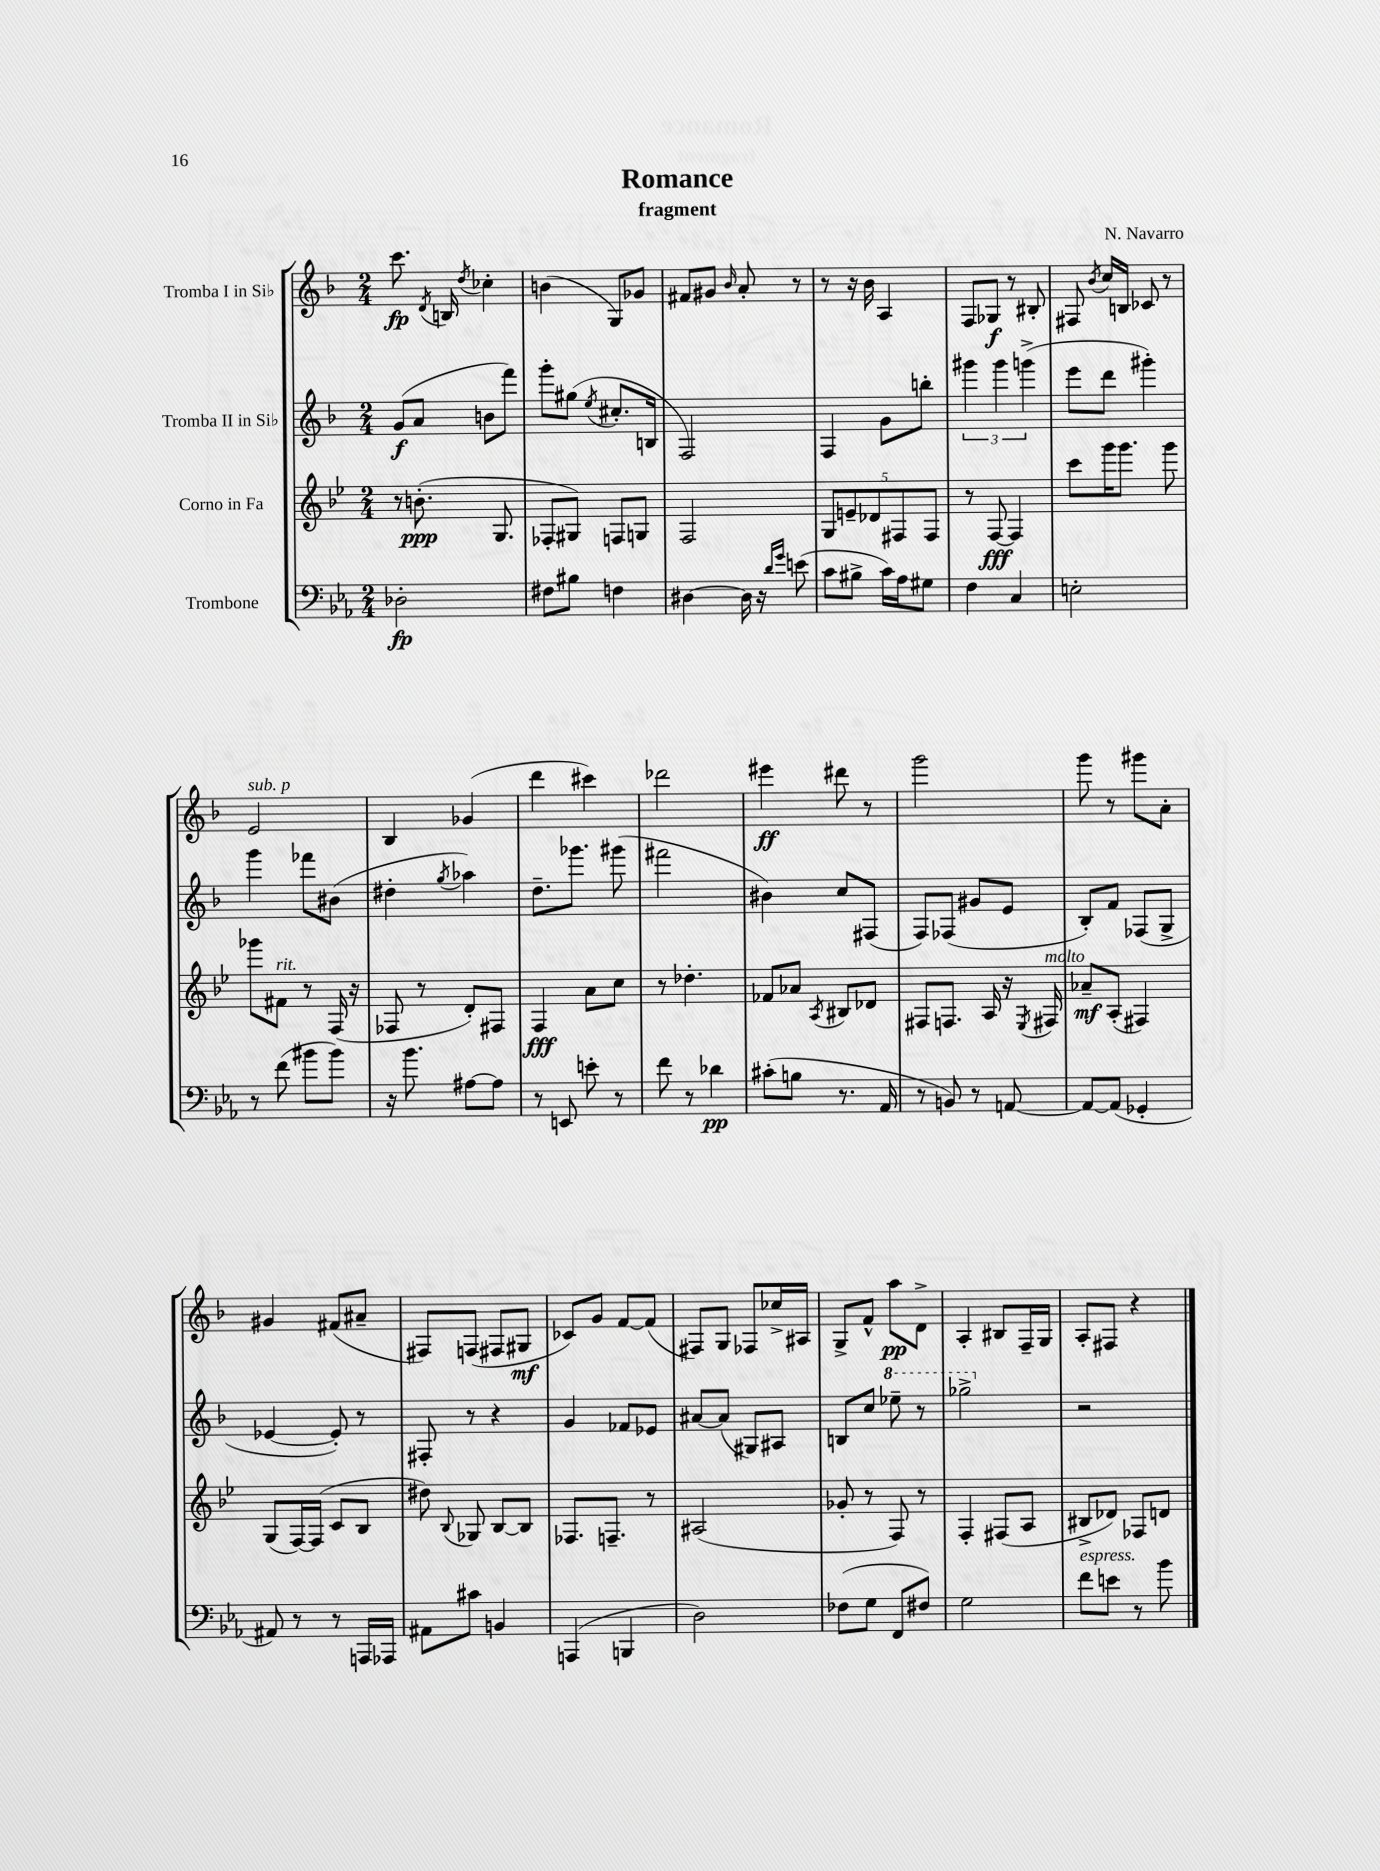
\header { title = "Romance" composer = "N. Navarro" subtitle = "fragment" }
<<
\new StaffGroup <<
\new Staff = "s0" \with { instrumentName = "Tromba I in Sib" } {
    \clef treble \key f \major \numericTimeSignature \time 2/4
    \autoBeamOff c'''8.\fp \acciaccatura { d'8 } b16 \acciaccatura { d''8 } ces''4-. |
    b'4( g8[) ges'8] |
    fis'8[ gis'8] \grace { bes'16 } a'8-. r8 |
    r8 r16 bes'16 a4 |
    f8[ ges8]\f r8 bis8-. |
    fis8 \acciaccatura { bes'8 } c''16[ b16] ces'8 r8 |
    e'2^\markup { \italic "sub. p" } |
    bes4 ges'4( |
    d'''4 cis'''4) |
    des'''2 |
    eis'''4\ff dis'''8 r8 |
    g'''2 |
    g'''8 r8 gis'''8[ a'8]-. |
    gis'4 fis'8[( ais'8]-- |
    fis8[) f8]( fis8[ gis8]\mf |
    ces'8[) g'8] f'8[~ f'8]( |
    fis8[) g8] fes8[ ces''16-> ais16] |
    g8[-> f'8]-^ a''8[\pp d'8]-> |
    a4-. bis8[ f16-- g16] |
    a8[-. fis8] r4 \bar "|." |
}
\new Staff = "s1" \with { instrumentName = "Tromba II in Sib" } {
    \clef treble \key f \major \numericTimeSignature \time 2/4
    \autoBeamOff g'8[\f( a'8] b'8[ f'''8]) |
    g'''8[-. gis''8]( \acciaccatura { e''8 } cis''8.[-. b16] |
    f2) |
    f4 g'8[ b''8]-. |
    \tuplet 3/2 { gis'''4 gis'''4 g'''4->( } |
    e'''8[ d'''8] gis'''4-.) |
    g'''4 fes'''8[ bis'8]( |
    dis''4-. \acciaccatura { g''8 } aes''4) |
    d''8.[-- ges'''8.] gis'''8( |
    fis'''2 |
    bis'4) c''8[ fis8]( |
    f8[) fes8]( gis'8[ e'8] |
    bes8[-.) f'8] fes8[( g8]-> |
    ees'4~ ees'8-.) r8 |
    fis8-. r8 r4 |
    g'4 fes'8[ ees'8] |
    ais'8[~ ais'8]( gis8[) ais8] |
    b8[ c''8] \ottava #1 ees'''8-- r8 |
    ges'''2-> \ottava #0 |
    r2 \bar "|." |
}
\new Staff = "s2" \with { instrumentName = "Corno in Fa" } {
    \clef treble \key bes \major \numericTimeSignature \time 2/4
    \autoBeamOff r8 b'8.-.\ppp( g8. |
    fes8[-. gis8]) f8[ g8] |
    f2 |
    \tuplet 5/4 { g8[ e'8-- des'8 fis8 fis8] } |
    r8 f8~\fff f4 |
    c'''8[ g'''16 g'''8.] g'''8 |
    ges'''8[ fis'8]^\markup { \italic "rit." } r8 f16( r16 |
    fes8 r8 d'8[-.) fis8] |
    f4\fff a'8[ c''8] |
    r8 des''4.-. |
    fes'8[ aes'8] \acciaccatura { a8 } bis8[ des'8] |
    fis8[ f8.] a16 r16 \acciaccatura { ees8 } fis16^\markup { \italic "molto" } |
    aes'8[--\mf a8]-.( fis4) |
    g8[( f16~) f16]( c'8[ bes8] |
    dis''8) \appoggiatura { bes8 } ges8 bes8[~ bes8] |
    fes8.[ f8.]-- r8 |
    ais2( |
    ges'8-. r8 f8) r8 |
    f4-. fis8[( a8] |
    bis8[-> des'8]) fes8[ d'8] \bar "|." |
}
\new Staff = "s3" \with { instrumentName = "Trombone" } {
    \clef bass \key ees \major \numericTimeSignature \time 2/4
    \autoBeamOff des2-.\fp |
    fis8[ bis8] f4 |
    dis4~ dis16 r16 \grace { d'16[ g'16] } e'8( |
    c'8[ bis8]-> c'16[) aes16 gis8] |
    f4 c4 |
    e2-. |
    r8 f'8( bis'8[ bis'8]) |
    r16 bes'8. ais8[~ ais8] |
    r8 e,8 e'8-. r8 |
    f'8 r8 des'4\pp |
    cis'8[-.( b8] r8. aes,16 |
    r8 b,8) r8 a,8~ |
    a,8[~ a,8]( ges,4-. |
    ais,8) r8 r8 a,,16[ aes,,16] |
    ais,8[ cis'8] b,4 |
    a,,4( b,,4 |
    d2) |
    fes8[( g8] f,8[ fis8]) |
    g2 |
    f'8[^\markup { \italic "espress." } e'8] r8 bes'8 \bar "|." |
}
>>
>>
\layout { \context { \Score \remove "Bar_number_engraver" } }
